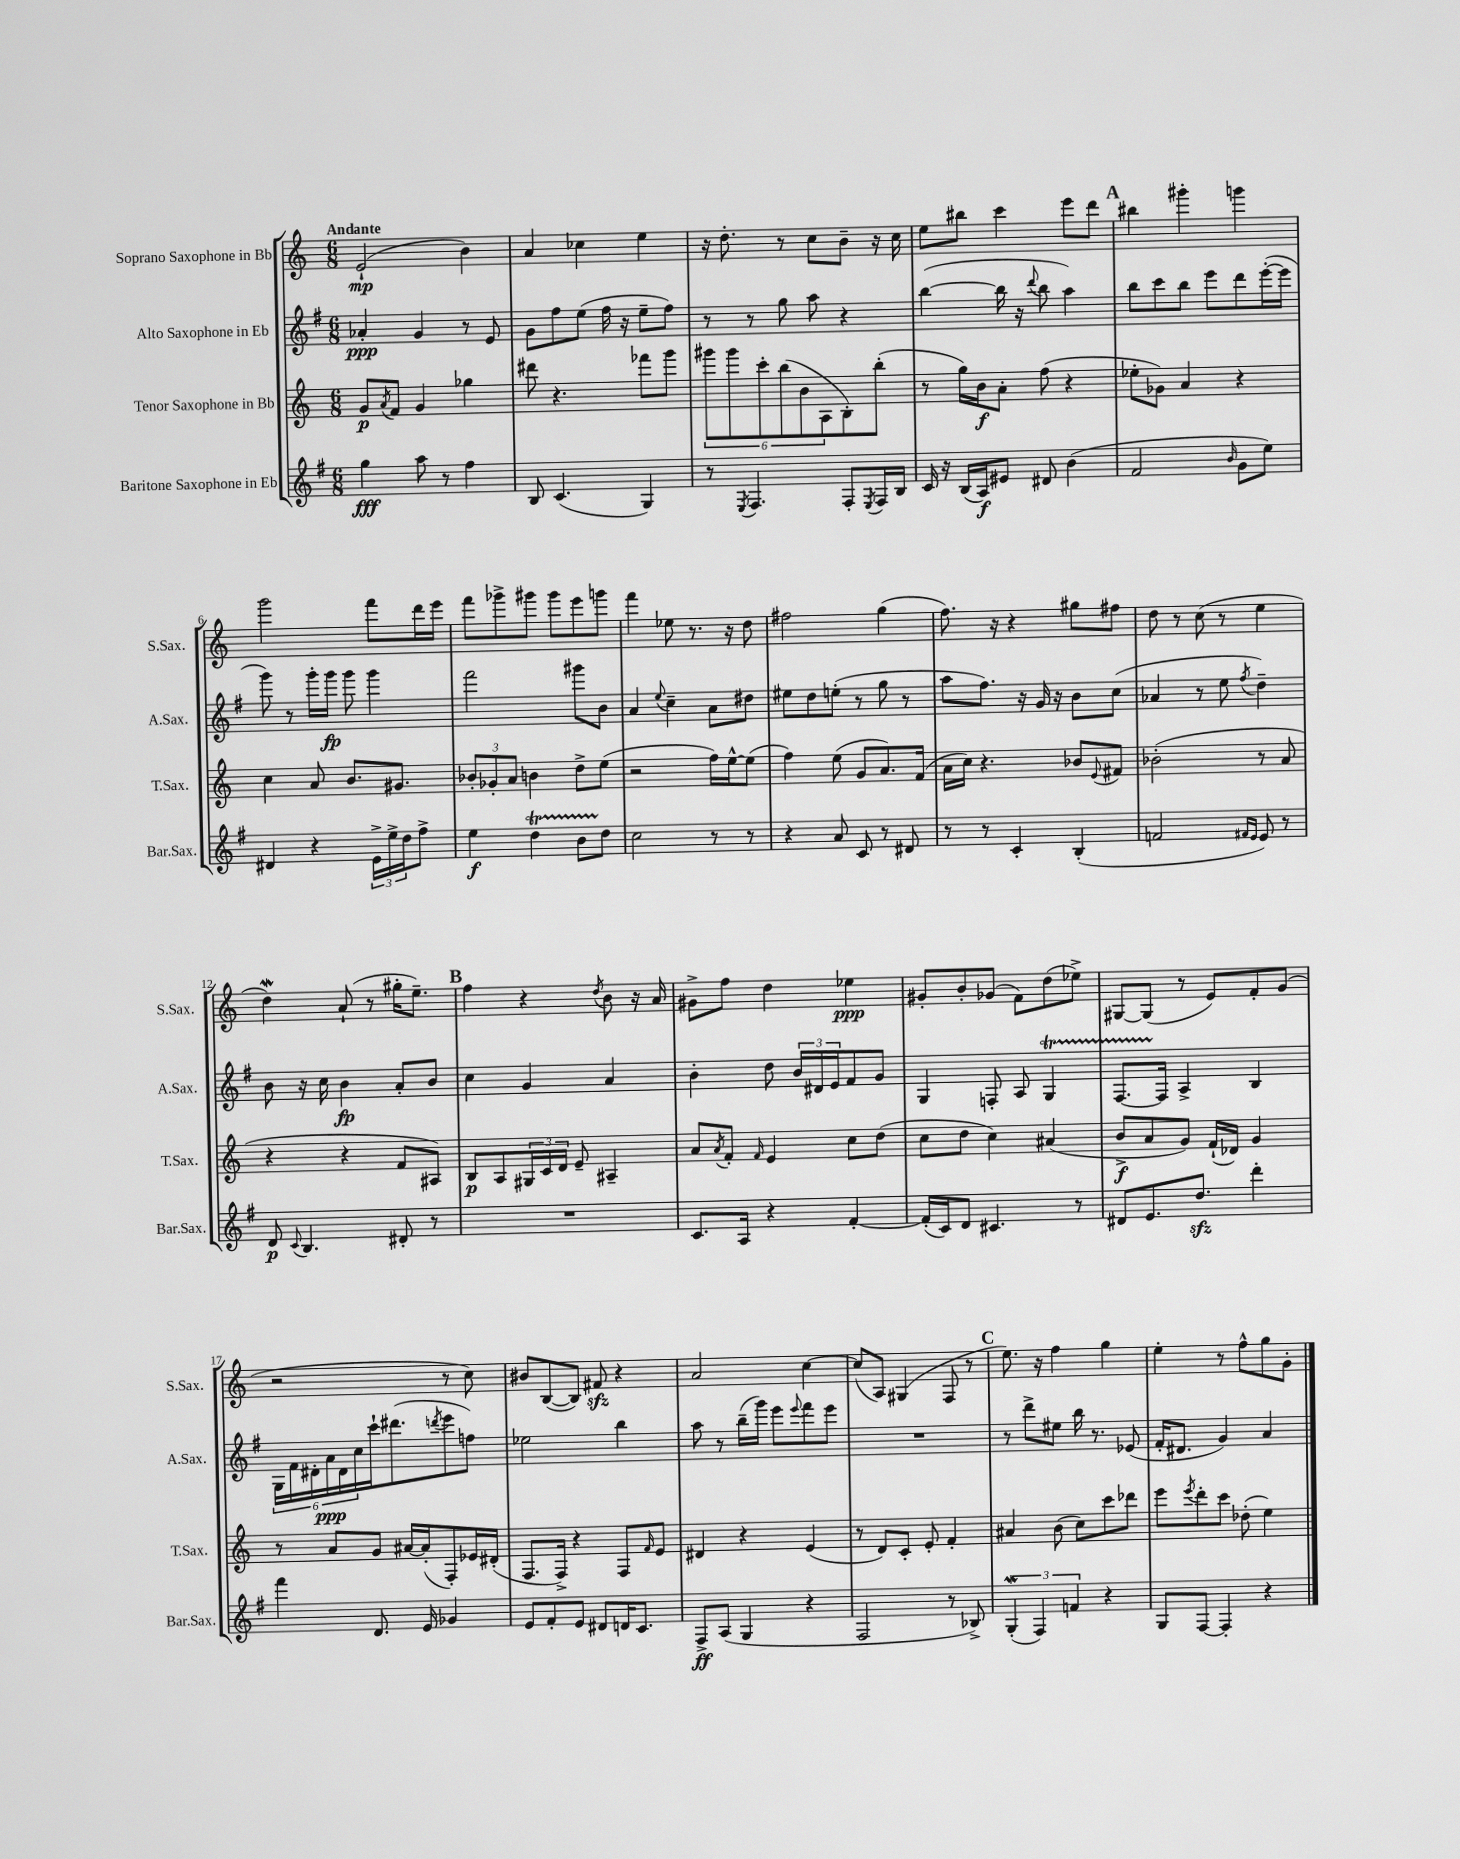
<<
\new StaffGroup <<
\new Staff = "s0" \with { instrumentName = "Soprano Saxophone in Bb" shortInstrumentName = "S.Sax." } {
    \clef treble \key c \major \numericTimeSignature \time 6/8 \tempo "Andante"
    e'2-!\mp( b'4) |
    a'4 ces''4 e''4 |
    r16 d''8.-. r8 c''8 b'8-- r16 c''16 |
    e''8 bis''8 c'''4 e'''8 d'''8 |
    \mark \markup { \bold "A" } bis''4 gis'''4-. g'''4 |
    g'''2 f'''8 d'''16 e'''16 |
    f'''8 ges'''8-> gis'''8 gis'''8 e'''8 g'''8 |
    f'''4 ees''8 r8. r16 d''8 |
    fis''2 g''4( |
    f''8.) r16 r4 gis''8 fis''8 |
    d''8 r8 c''8( r8 e''4 |
    d''4\mordent) a'8-!( r8 gis''16-. e''8.--) |
    \mark \markup { \bold "B" } f''4 r4 \acciaccatura { d''8 } b'8 r16 a'16 |
    gis'8-> f''8 d''4 ees''4\ppp |
    gis'8-. b'8-. ges'8( f'8) d''8( ees''8->) |
    gis8~ gis8( r8 e'8) f'8-. g'8( |
    r2 r8 c''8) |
    bis'8 b8~( b8) fis'8\sfz r4 |
    a'2 c''4~ |
    c''8( a8) gis4( f8 r8 |
    \mark \markup { \bold "C" } e''8.) r16 f''4 g''4 |
    e''4-. r8 f''8-^ g''8 g'8-. \bar "|." |
}
\new Staff = "s1" \with { instrumentName = "Alto Saxophone in Eb" shortInstrumentName = "A.Sax." } {
    \clef treble \key g \major \numericTimeSignature \time 6/8
    aes'4-.\ppp g'4 r8 e'8 |
    g'8 fis''8 e''8( fis''16 r16 e''8-- fis''8) |
    r8 r8 g''8 a''8 r4 |
    b''4~( b''16 r16 \appoggiatura { d'''8 } b''8 a''4) |
    \mark \markup { \bold "A" } b''8 c'''8 b''8 e'''8 d'''8 e'''16~-.( e'''16 |
    g'''8) r8 g'''16-. g'''16\fp g'''8 g'''4 |
    fis'''2 gis'''8 b'8 |
    a'4 \appoggiatura { e''8 } c''4-- a'8 dis''8 |
    eis''8 d''8 e''8-.( r8 g''8 r8 |
    a''8 fis''8.) r16 g'16 r16 b'8 c''8( |
    aes'4 r8 e''8 \acciaccatura { fis''8 } d''4--) |
    b'8 r16 c''16 b'4\fp a'8-. b'8 |
    \mark \markup { \bold "B" } c''4 g'4 a'4 |
    b'4-. d''8 \tuplet 3/2 { b'16 dis'16 e'16 } fis'8 g'8 |
    g4 f8-. a8 g4\startTrillSpan |
    fis8.~ fis16\stopTrillSpan a4-> b4 |
    \tuplet 6/4 { g16 fis'16 dis'16-. a'16\ppp dis'16 c''16 } c'''16-! dis'''8.( \acciaccatura { d'''8 } e'''8 f''8) |
    ees''2 b''4 |
    a''8 r8 b''16--( g'''16) e'''8 \appoggiatura { e'''8 } fis'''8 e'''8 |
    R2. |
    \mark \markup { \bold "C" } r8 d'''8-> eis''8 b''16 r8. ees'8( |
    fis'16-. dis'8. g'4) a'4 \bar "|." |
}
\new Staff = "s2" \with { instrumentName = "Tenor Saxophone in Bb" shortInstrumentName = "T.Sax." } {
    \clef treble \key c \major \numericTimeSignature \time 6/8
    g'8\p \acciaccatura { a'8 } f'8 g'4 ges''4 |
    dis'''8 r4. fes'''8 g'''8 |
    \tuplet 6/4 { gis'''8 gis'''8 c'''8-. b''8( b'8 a8 } b8-.) b''8-.( |
    r8 g''16) b'16\f a'8-. f''8( r4 |
    \mark \markup { \bold "A" } ees''8-. ges'8) a'4 r4 |
    c''4 a'8 b'8. gis'8. |
    \tuplet 3/2 { bes'8-. ges'8-. a'8 } b'4 d''8-> e''8( |
    r2 f''16) e''16~-^ e''8( |
    f''4) e''8( g'8 a'8.) f'16( |
    a'16 c''16) r4. bes'8 \appoggiatura { e'8 } fis'8 |
    bes'2-.( r8 a'8 |
    r4 r4 f'8 ais8) |
    \mark \markup { \bold "B" } b8\p a8 \tuplet 3/2 { gis16 c'16 d'16 } e'8-- ais4-- |
    a'8 \acciaccatura { a'8 } f'8-. \grace { f'16 } e'4 c''8 d''8( |
    c''8 d''8 c''4) ais'4( |
    b'8->\f a'8 g'8) f'16-!( des'16) g'4 |
    r8 a'8 g'8 ais'16~ ais'16-.( f8-.) ees'16 dis'16-.( |
    f8. f16->) r4 f8 \grace { f'16 } e'8 |
    dis'4 r4 e'4( |
    r8 d'8) c'8-. e'8-. f'4-. |
    \mark \markup { \bold "C" } ais'4 b'8( c''8) c'''8 des'''8 |
    e'''8 \acciaccatura { e'''8 } d'''8-. c'''8 des''8-.( e''4) \bar "|." |
}
\new Staff = "s3" \with { instrumentName = "Baritone Saxophone in Eb" shortInstrumentName = "Bar.Sax." } {
    \clef treble \key g \major \numericTimeSignature \time 6/8
    g''4\fff a''8 r8 fis''4 |
    b8 c'4.( g4) |
    r8 \acciaccatura { e8 } fis4. fis8-. \acciaccatura { e8 } fis16 b16 |
    c'16 r16 b16( a16\f) eis'8 dis'8 b'4( |
    \mark \markup { \bold "A" } fis'2 \grace { b'16 } g'8 e''8) |
    dis'4 r4 \tuplet 3/2 { e'16-> e''16-> d''16 } fis''8-> |
    e''4\f d''4\startTrillSpan b'8 d''8\stopTrillSpan |
    c''2 r8 r8 |
    r4 a'8 c'8 r8 dis'8 |
    r8 r8 c'4-. b4-.( |
    f'2 \grace { fis'16 e'16 } e'8) r8 |
    d'8\p \appoggiatura { c'8 } b4. dis'8-. r8 |
    \mark \markup { \bold "B" } R2. |
    c'8. a16 r4 fis'4~-. |
    fis'16-.( c'16) d'8 cis'4. r8 |
    dis'8 e'8. d''8.\sfz d'''4-. |
    fis'''4 d'8. e'16 ges'4 |
    e'8 fis'8-. e'8 dis'8 d'16 c'8. |
    fis8->\ff a8( g4 r4 |
    fis2 r8 bes8->) |
    \mark \markup { \bold "C" } \tuplet 3/2 { g4-.\mordent( fis4) f'4 } r4 |
    g8 fis8~ fis4-. r4 \bar "|." |
}
>>
>>
